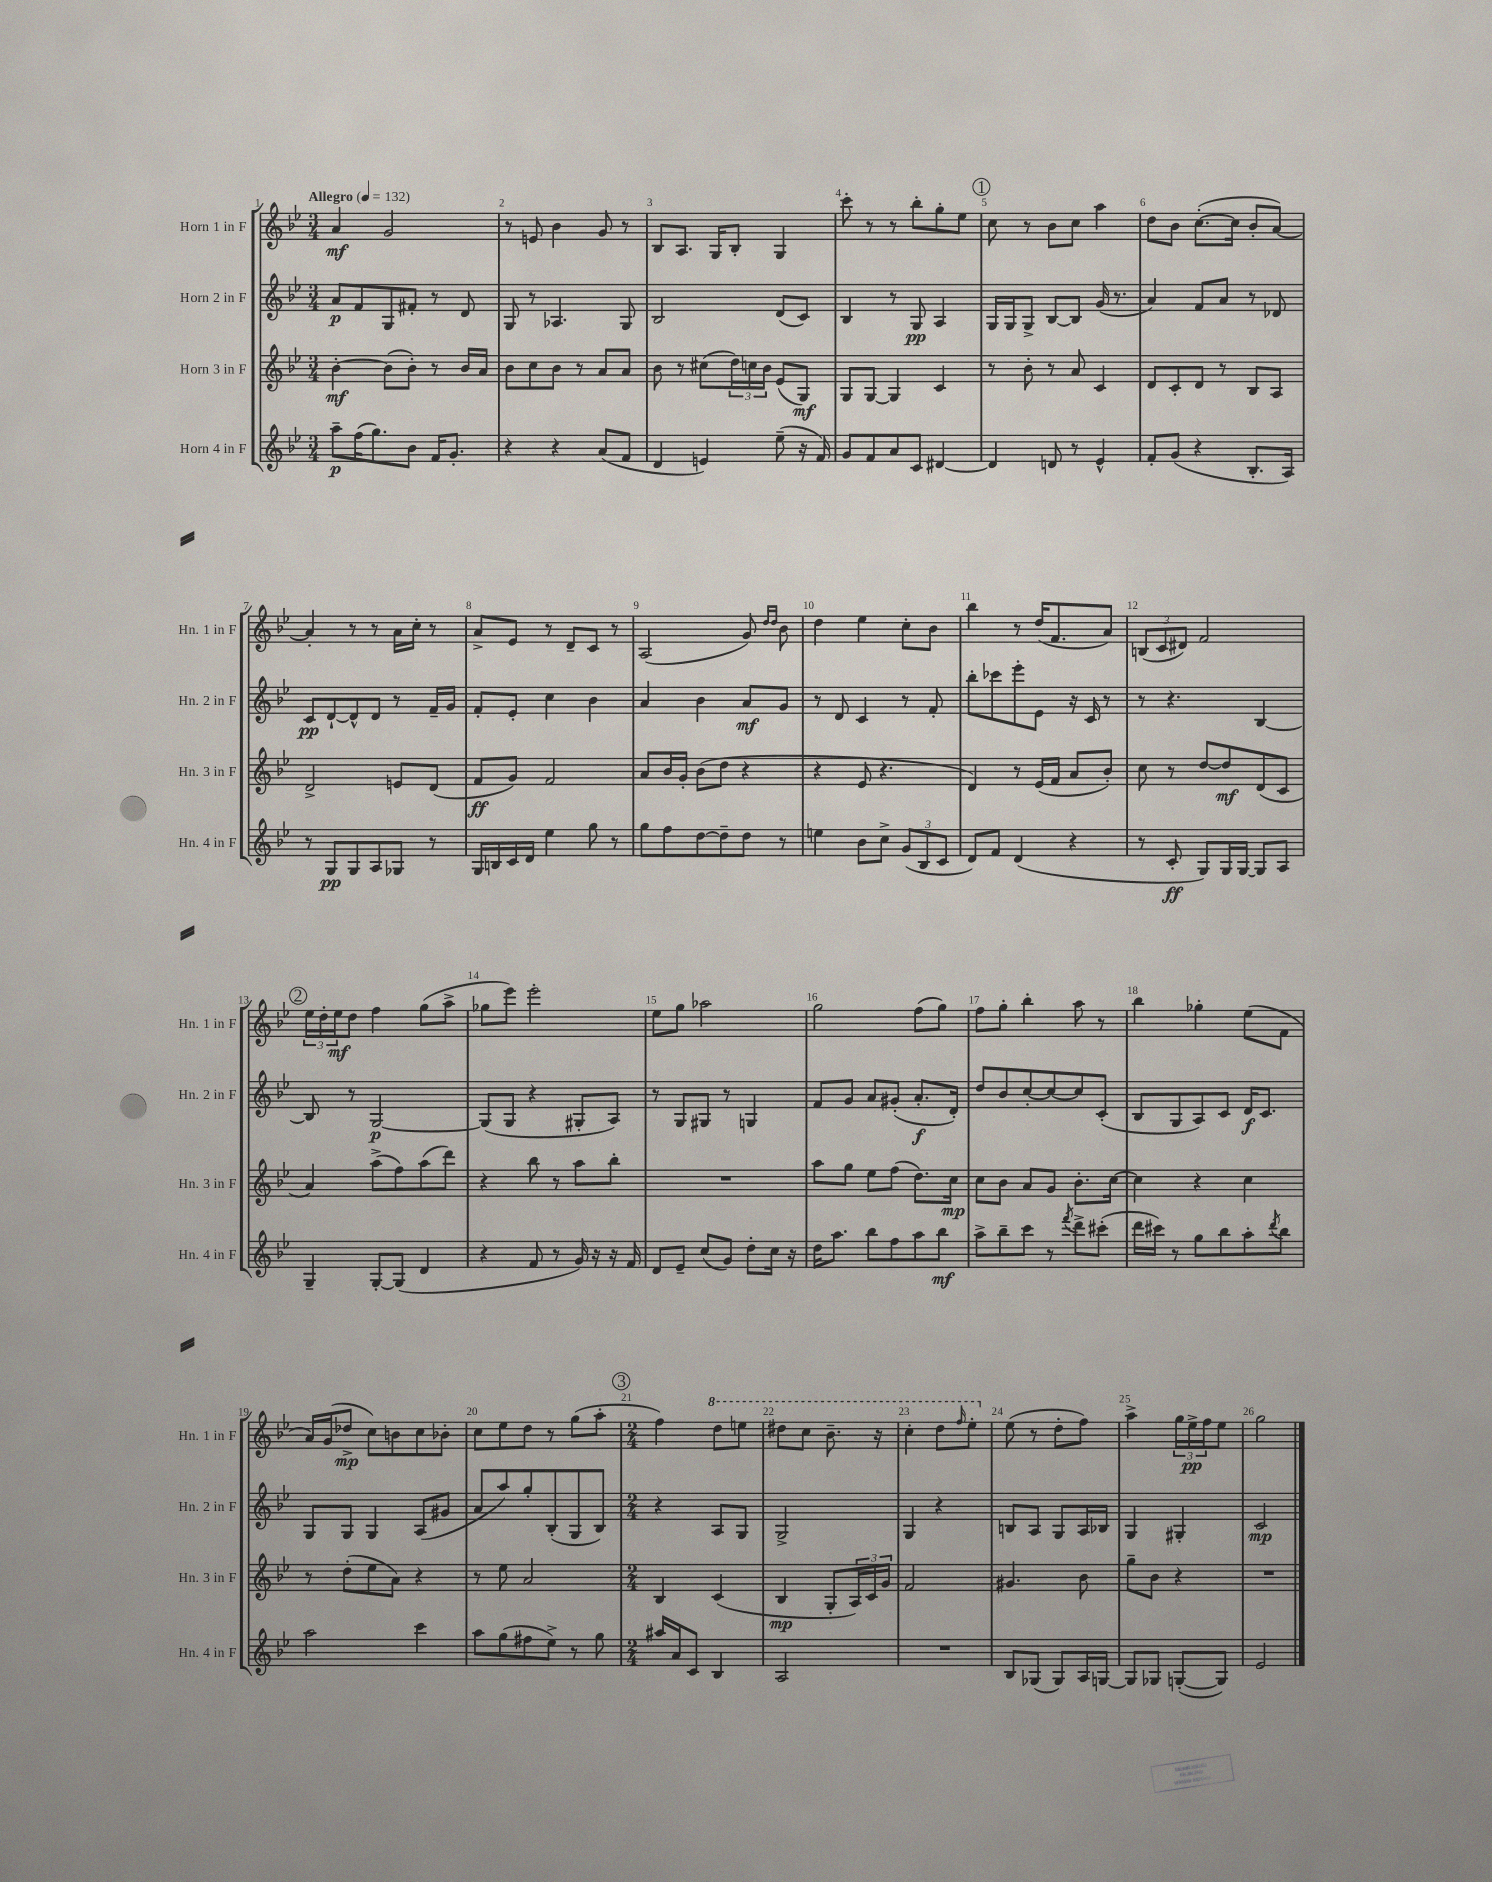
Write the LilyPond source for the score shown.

<<
\new StaffGroup <<
\new Staff = "s0" \with { instrumentName = "Horn 1 in F" shortInstrumentName = "Hn. 1 in F" } {
    \clef treble \key bes \major \numericTimeSignature \time 3/4 \tempo "Allegro" 4 = 132
    a'4\mf g'2 |
    r8 e'8 bes'4 g'8 r8 |
    bes8 a8. g16 bes8-. g4 |
    c'''8-. r8 r8 bes''8-. g''8-. ees''8 |
    \mark \markup { \circle "1" } c''8 r8 bes'8 c''8 a''4 |
    d''8 bes'8 c''8.~-.( c''16 bes'8-. a'8~) |
    a'4-. r8 r8 a'16 c''16-. r8 |
    a'8-> ees'8 r8 d'8-- c'8 r8 |
    a2( g'8) \grace { d''16 d''16 } bes'8 |
    d''4 ees''4 c''8-. bes'8 |
    bes''4 r8 d''16( f'8. a'8) |
    \tuplet 3/2 { b8( c'8 dis'8) } f'2 |
    \mark \markup { \circle "2" } \tuplet 3/2 { ees''16 d''16-. ees''16\mf } d''8 f''4 g''8( a''8-> |
    ges''8 ees'''8) ees'''2-. |
    ees''8 g''8 aes''2 |
    g''2 f''8( g''8) |
    f''8 g''8-. bes''4-. a''8 r8 |
    bes''4 ges''4-. ees''8( f'8 |
    a'16) g'16( des''8->\mp c''8) b'8 c''8 bes'8-. |
    c''8 ees''8 d''8 r8 g''8( a''8-. |
    \mark \markup { \circle "3" } \numericTimeSignature \time 2/4 f''4) \ottava #1 d'''8 e'''8 |
    dis'''8 c'''8 bes''8.-- r16 |
    c'''4-. d'''8 \grace { f'''16 } ees'''8-. \ottava #0 |
    ees''8( r8 d''8-. f''8) |
    a''4-> \tuplet 3/2 { g''16 ees''16->\pp f''16 } ees''8 |
    g''2 \bar "|." |
}
\new Staff = "s1" \with { instrumentName = "Horn 2 in F" shortInstrumentName = "Hn. 2 in F" } {
    \clef treble \key bes \major \numericTimeSignature \time 3/4
    a'8\p f'8 g8 fis'8-. r8 d'8 |
    g8 r8 aes4. g8 |
    bes2 d'8( c'8) |
    bes4 r8 g8\pp a4 |
    \mark \markup { \circle "1" } g16 g16 g8-> bes8~ bes8 g'16( r8. |
    a'4) f'8 a'8 r8 des'8 |
    c'8\pp d'8~-! d'8-^ d'8 r8 f'16-- g'16 |
    f'8-. ees'8-. c''4 bes'4 |
    a'4 bes'4 a'8\mf g'8 |
    r8 d'8 c'4 r8 f'8-. |
    bes''8-. ces'''8 ees'''8-. ees'8 r16 c'16 r8 |
    r8 r4. bes4~ |
    \mark \markup { \circle "2" } bes8 r8 g2~\p |
    g8( g8 r4 gis8-. a8) |
    r8 g8 gis8 r8 g4 |
    f'8 g'8 a'8 gis'8-.( a'8.-.\f d'16-.) |
    d''8 bes'8 c''8~-. c''8~ c''8 c'8-.( |
    bes8 g8 a8) c'8 d'16\f c'8. |
    g8 g8 g4 a8( gis'8 |
    a'8 a''8) g''8-. bes8-.( g8 bes8) |
    \mark \markup { \circle "3" } \numericTimeSignature \time 2/4 r4 a8 g8 |
    g2-> |
    g4 r4 |
    b8 a8 g8 a16 bes16 |
    g4 gis4-. |
    c'2\mp \bar "|." |
}
\new Staff = "s2" \with { instrumentName = "Horn 3 in F" shortInstrumentName = "Hn. 3 in F" } {
    \clef treble \key bes \major \numericTimeSignature \time 3/4
    bes'4~-.\mf bes'8( bes'8-.) r8 bes'16 a'16 |
    bes'8 c''8 bes'8 r8 a'8 a'8 |
    bes'8 r8 cis''8( \tuplet 3/2 { d''16) c''16 bes'16 } ees'8( g8\mf) |
    g8 g8~ g4 c'4 |
    \mark \markup { \circle "1" } r8 bes'8-. r8 a'8 c'4 |
    d'8 c'8-. d'8 r8 bes8 a8 |
    d'2-> e'8 d'8( |
    f'8\ff g'8) f'2 |
    a'8 bes'16 g'16-. bes'8( d''8 r4 |
    r4 ees'8 r4. |
    d'4) r8 ees'16( f'16 a'8 bes'8-.) |
    c''8 r8 d''8~ d''8\mf d'8( c'8 |
    \mark \markup { \circle "2" } a'4) a''8->( f''8) a''8( d'''8) |
    r4 bes''8 r8 a''8 bes''8-. |
    R2. |
    a''8 g''8 ees''8 f''8( d''8.) c''16\mp |
    c''8 bes'8 a'8 g'8 bes'8.-. c''16~ |
    c''4 r4 c''4 |
    r8 d''8-.( ees''8 a'8) r4 |
    r8 ees''8 a'2 |
    \mark \markup { \circle "3" } \numericTimeSignature \time 2/4 bes4 c'4( |
    bes4\mp g8-. \tuplet 3/2 { a16) c'16 g'16 } |
    f'2 |
    gis'4. bes'8 |
    g''8-- bes'8 r4 |
    R2 \bar "|." |
}
\new Staff = "s3" \with { instrumentName = "Horn 4 in F" shortInstrumentName = "Hn. 4 in F" } {
    \clef treble \key bes \major \numericTimeSignature \time 3/4
    a''8--\p f''16( g''8.) bes'8 f'16 g'8.-. |
    r4 r4 a'8( f'8 |
    d'4 e'4) ees''8--( r16 f'16) |
    g'8 f'8 a'8 c'8 dis'4~ |
    \mark \markup { \circle "1" } dis'4 d'8 r8 ees'4-^ |
    f'8-. g'8( r4 bes8.-. a16) |
    r8 g8\pp g8 a8 ges8 r8 |
    g16 b16 c'16 d'16 ees''4 g''8 r8 |
    g''8 f''8 d''8~ d''8-- d''8 r8 |
    e''4 bes'8 c''8-> \tuplet 3/2 { g'8( bes8 c'8 } |
    d'8) f'8 d'4( r4 |
    r8 c'8-.\ff g8) g16 g16~ g8 a8 |
    \mark \markup { \circle "2" } g4-- g8~-. g8( d'4 |
    r4 f'8 r8 g'16) r16 r16 f'16 |
    d'8 ees'8-- c''8( g'8) d''8-. c''16 r16 |
    d''16 a''8. bes''8 f''8 a''8 bes''8\mf |
    a''8-> bes''8-- c'''8 r8 \acciaccatura { f'''8 } d'''8-> cis'''8-.( |
    d'''16 cis'''16) r8 g''8 bes''8 a''8-. \acciaccatura { d'''8 } bes''8 |
    a''2 c'''4 |
    a''8 g''8( fis''8 ees''8->) r8 g''8 |
    \mark \markup { \circle "3" } \numericTimeSignature \time 2/4 ais''16 a'16 c'8 bes4 |
    a2 |
    R2 |
    bes8 ges8( ges8) a16 g16~ |
    g8 ges8 g8~-.( g8) |
    ees'2 \bar "|." |
}
>>
>>
\layout { \context { \Score \override BarNumber.break-visibility = ##(#f #t #t) barNumberVisibility = #all-bar-numbers-visible } }
